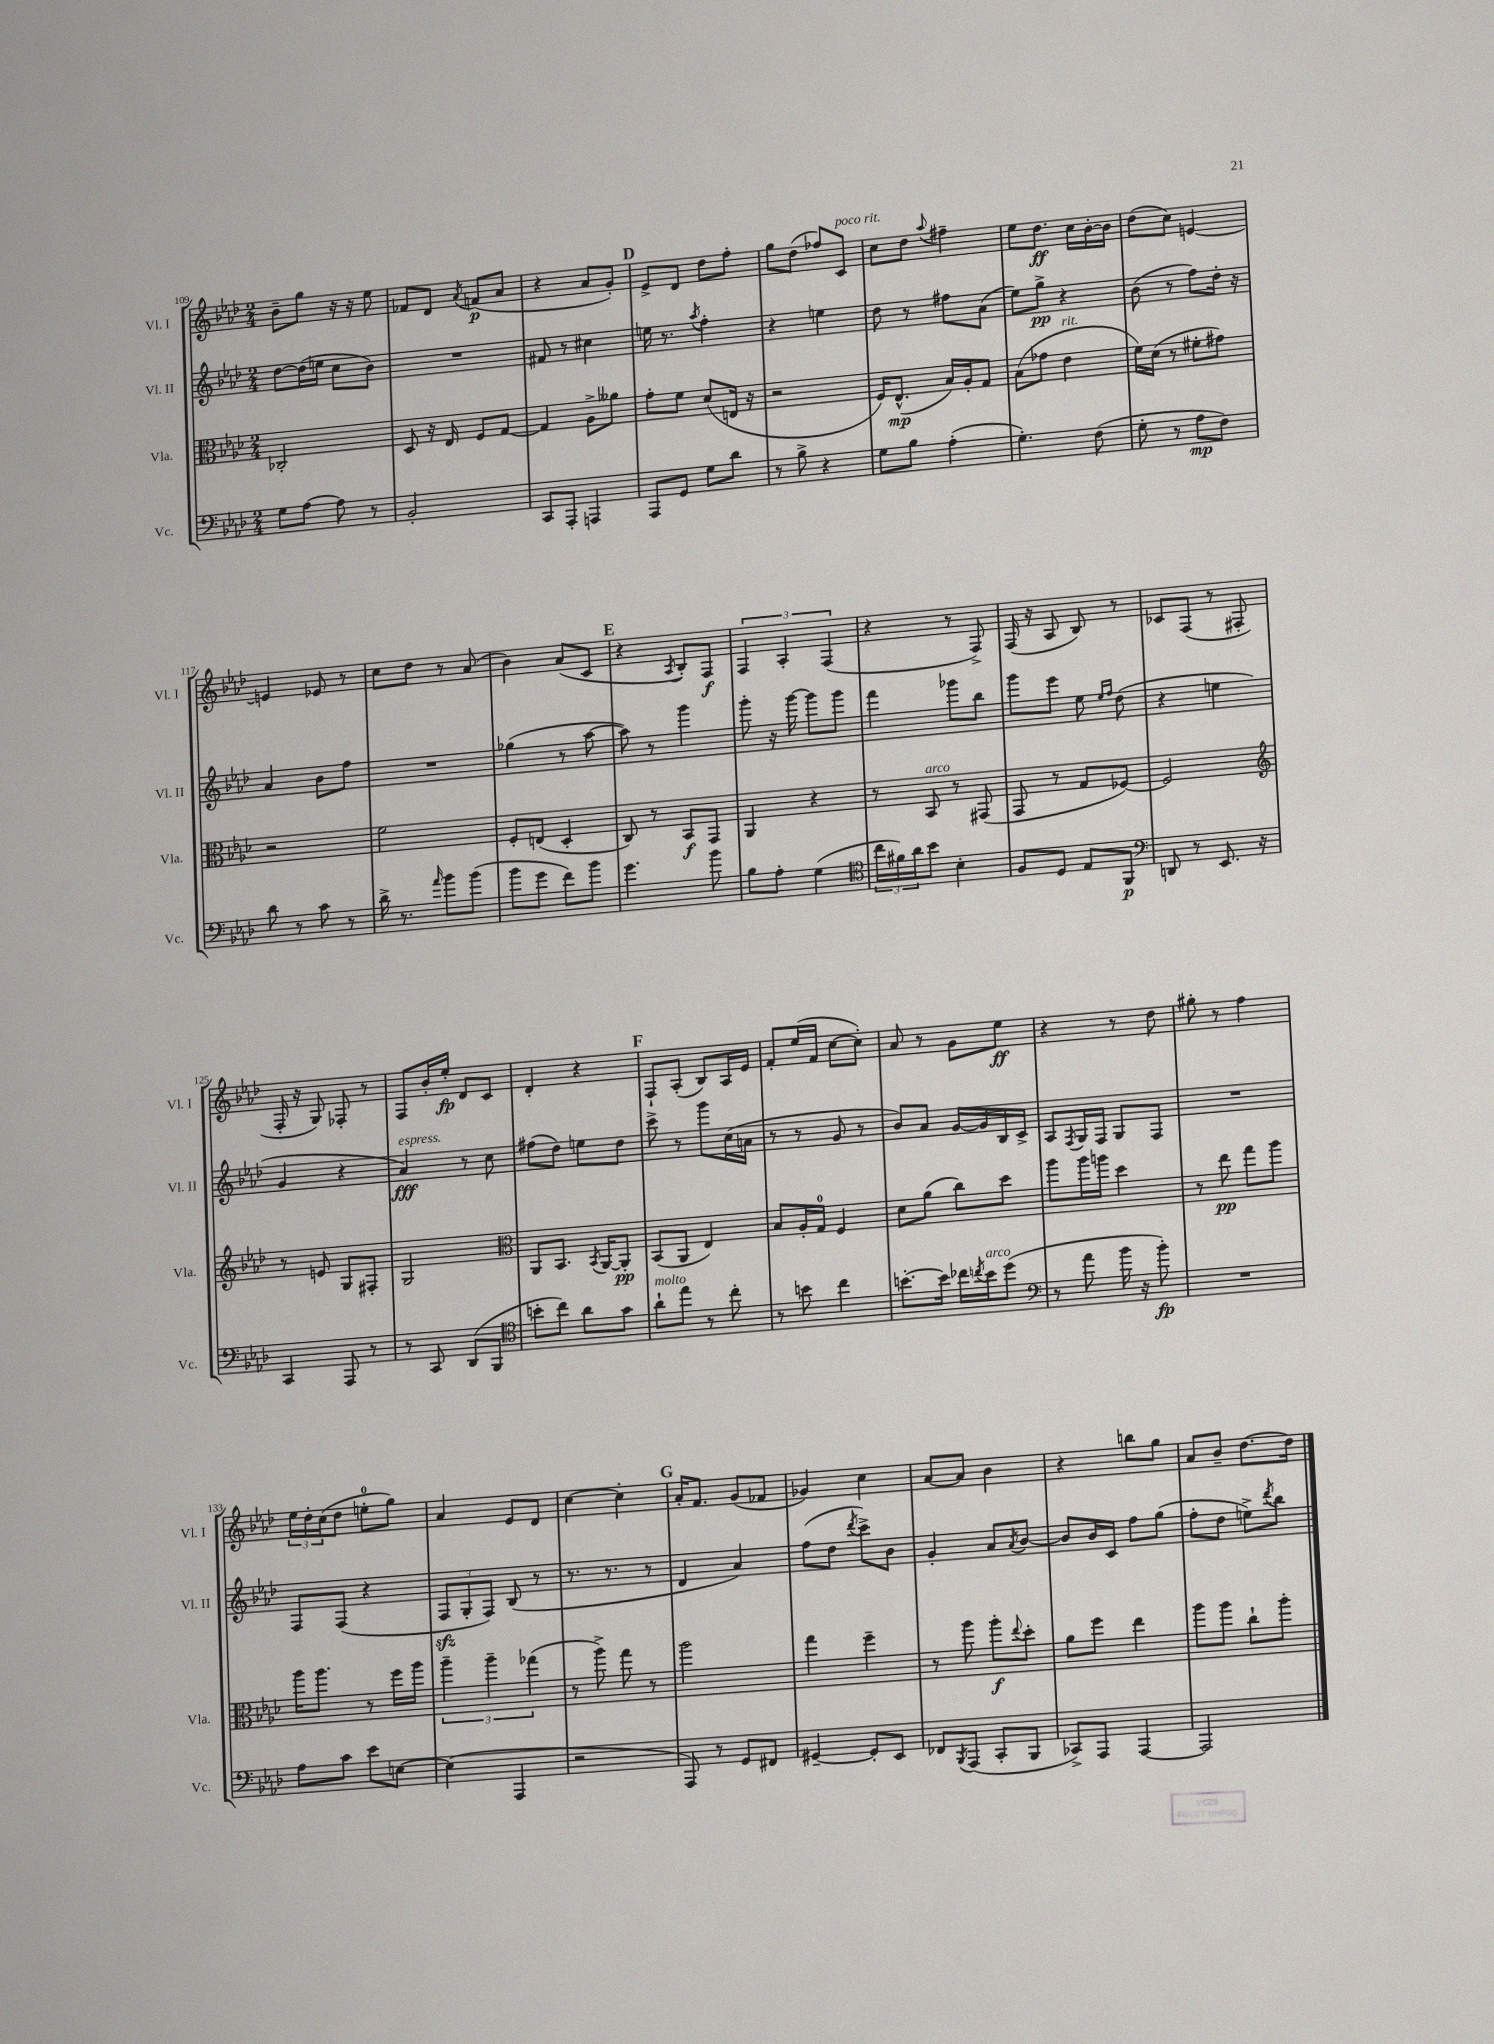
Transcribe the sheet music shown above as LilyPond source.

<<
\new StaffGroup <<
\new Staff = "s0" \with { instrumentName = "Vl. I" shortInstrumentName = "Vl. I" } {
    \clef treble \key aes \major \numericTimeSignature \time 2/4
    bes'8-- g''8 r16 r16 ees''8 |
    fes'8 des'8 \acciaccatura { aes'8 } f'8\p( aes'8 |
    r4 aes'8 g'8-.) |
    \mark \markup { \bold "D" } ees'8-> des'8 des''8 f''8-. |
    g''8 des''8( fes''8) c'8^\markup { \italic "poco rit." } |
    c''8 des''8 \appoggiatura { aes''8 } fis''4-- |
    ees''8 des''8.\ff c''16 bes'16~-. bes'16 |
    des''8( c''8) e'4~ |
    e'4 ees'8 r8 |
    c''8 des''8 r8 aes'8( |
    bes'4) aes'8( c'8 |
    \mark \markup { \bold "E" } r4 \acciaccatura { aes8 } bes8-.) f8\f |
    \tuplet 3/2 { f4 aes4-. f4( } |
    r4 r8 f8->) |
    f16( r16 aes8 bes8) r8 |
    ces'8 f8( r8 fis8-. |
    f16-. r16 g8) fes8-. r8 |
    f8 bes'16-. ees''16-.\fp des'8 c'8 |
    des'4-. r4 |
    \mark \markup { \bold "F" } f8-! aes8-.( bes8) aes16 ees'16 |
    f'8-. ees''16( f'16 c''8~ c''8-.) |
    aes'8 r8 g'8 ees''8\ff |
    r4 r8 des''8 |
    gis''8-. r8 f''4 |
    \tuplet 3/2 { ees''16 des''16-. c''16( } des''8 e''8-0-. g''8) |
    aes'4 ees'8 des'8 |
    c''4~ c''4-. |
    \mark \markup { \bold "G" } aes'16-. f'8. g'8( fes'8 |
    ges'4) c''4 |
    aes'8~ aes'8 bes'4 |
    r4 b''8 g''8 |
    aes'8 bes'8-- des''8.~ des''16 \bar "|." |
}
\new Staff = "s1" \with { instrumentName = "Vl. II" shortInstrumentName = "Vl. II" } {
    \clef treble \key aes \major \numericTimeSignature \time 2/4
    des''8~ des''16( e''16 c''8 bes'8) |
    R2 |
    fis'8 r8 cis''4 |
    \mark \markup { \bold "D" } e''16 r8. \acciaccatura { aes''8 } f''4-. |
    r4 e''4 |
    des''8 r8 fis''8 aes'8( |
    ees''8) g''8->\pp r4 |
    bes'8( r8 f''8) des''16-. r16 |
    aes'4 bes'8 f''8 |
    R2 |
    ges''4( r8 aes''8~ |
    \mark \markup { \bold "E" } aes''8) r8 g'''4 |
    g'''8-. r16 g'''16~ g'''8 g'''8 |
    f'''4 ges'''8 bes''8 |
    g'''8 ees'''8 ees''8 \grace { ees''16 f''16 } des''8( |
    r4 e''4 |
    g'4 r4 |
    aes'4\fff^\markup { \italic "espress." }) r8 c''8 |
    fis''8( des''8) e''8 des''8 |
    \mark \markup { \bold "F" } c'''8-> r8 g'''8 c''16( a'16 |
    r8 r8 g'8 r8 |
    bes'8) aes'8 g'16~ g'16 bes16 c'16-> |
    aes8 \acciaccatura { f8 } g16 f16 g8 f8 |
    R2 |
    f8 f8( r4 |
    \tuplet 3/2 { f8\sfz g8-. f8) } bes8( r8 |
    r8. r8. r8 |
    \mark \markup { \bold "G" } des'4 aes'4) |
    f''8( des''8 \acciaccatura { des'''8 } c'''8->) bes'8 |
    g'4-. aes'8 \acciaccatura { aes'8 } bes'8~ |
    bes'8 bes'16 c'16 f''8 g''8( |
    f''8-. des''8 e''8->) \acciaccatura { des'''8 } bes''8 \bar "|." |
}
\new Staff = "s2" \with { instrumentName = "Vla." shortInstrumentName = "Vla." } {
    \clef alto \key aes \major \numericTimeSignature \time 2/4
    ces2-. |
    des8 r16 ees16 f8 g8~ |
    g4 aes8-> aeses'8 |
    \mark \markup { \bold "D" } g'8-. f'8 des'8( e16 r16 |
    r2 |
    f16) ees8.-^\mp( bes16) aes16-. g8 |
    bes8( ges'8 ees'4^\markup { \italic "rit." } |
    f'16) des'16( r8 fis'8-. gis'8) |
    r2 |
    f'2 |
    f8-. e8( des4-. |
    \mark \markup { \bold "E" } c8) r8 bes,8\f g,8 |
    aes,4 r4 |
    r8 bes,8^\markup { \italic "arco" } r8 gis,8( |
    g,8 r8 g8 fes8~) |
    fes2 |
    \clef treble r8 e'8 g8 fis8-. |
    g2 |
    \clef alto aes,8 bes,8. \acciaccatura { bes,8 } aes,16~ aes,8-.\pp |
    \mark \markup { \bold "F" } bes,8( aes,8 ees4) |
    bes8 aes16-. g16-0 f4 |
    des'8 aes'8( c''8) des''8 |
    aes''8 aes''16 a''16 des''4 |
    r8 ees''8\pp g''8 aes''8 |
    aes''16 aes''8. r8 f''16 aes''16 |
    \tuplet 3/2 { aes''4-- aes''4-- ges''4( } |
    r8 aes''8->) g''8 r8 |
    \mark \markup { \bold "G" } aes''2 |
    g''4 f''4-- |
    r8 aes''8 aes''8-.\f \appoggiatura { ees''8 } des''8-. |
    aes'8 f''8 ees''4 |
    aes''8 aes''8 c''8-! aes''8-. \bar "|." |
}
\new Staff = "s3" \with { instrumentName = "Vc." shortInstrumentName = "Vc." } {
    \clef bass \key aes \major \numericTimeSignature \time 2/4
    g8 aes8~ aes8 r8 |
    bes,2-. |
    c,8 aes,,8-. a,,4 |
    \mark \markup { \bold "D" } aes,,8 g,8 g8 des'8 |
    r8 bes8-> r4 |
    g8 bes8 aes4-.( |
    g4.-.) f8( |
    g8-. r8 aes8\mp f8) |
    des'8 r8 c'8 r8 |
    des'16-> r8. \grace { aes'16 } bes'8 bes'8( |
    bes'8 g'8 f'8) bes'8 |
    \mark \markup { \bold "E" } g'4. bes'8 |
    bes8 aes8-. g4( |
    \clef tenor \tuplet 3/2 { c''16 fis'16) aes'16 } bes'8 bes4-. |
    f8 des8 ees8 f,8\p |
    \clef bass d,8 r8 ees,8. r16 |
    c,4 aes,,8 r8 |
    r8 c,8 des,8( bes,,8 |
    \clef tenor b'8-. c''8) aes'8 g'8 |
    \mark \markup { \bold "F" } aes'8-!^\markup { \italic "molto" } ees''8 r8 c''8-. |
    r8 b'8 c''4 |
    b'8.~-. b'16 ces''16 \acciaccatura { c''8 } b'16^\markup { \italic "arco" } des''8( |
    \clef bass r8 aes'8 bes'16 r16 bes'8-.\fp) |
    R2 |
    aes8 c'8 ees'8 e8~ |
    e4( aes,,4 |
    r2 |
    \mark \markup { \bold "G" } aes,,8) r8 g,8 fis,8 |
    gis,4~-- gis,8-. ees,8 |
    fes,8 \acciaccatura { bes,,8 } aes,,8( c,8-. bes,,8 |
    ces,8->) aes,,8 aes,,4~ |
    aes,,2 \bar "|." |
}
>>
>>
\layout { \context { \Score currentBarNumber = #109 } }
